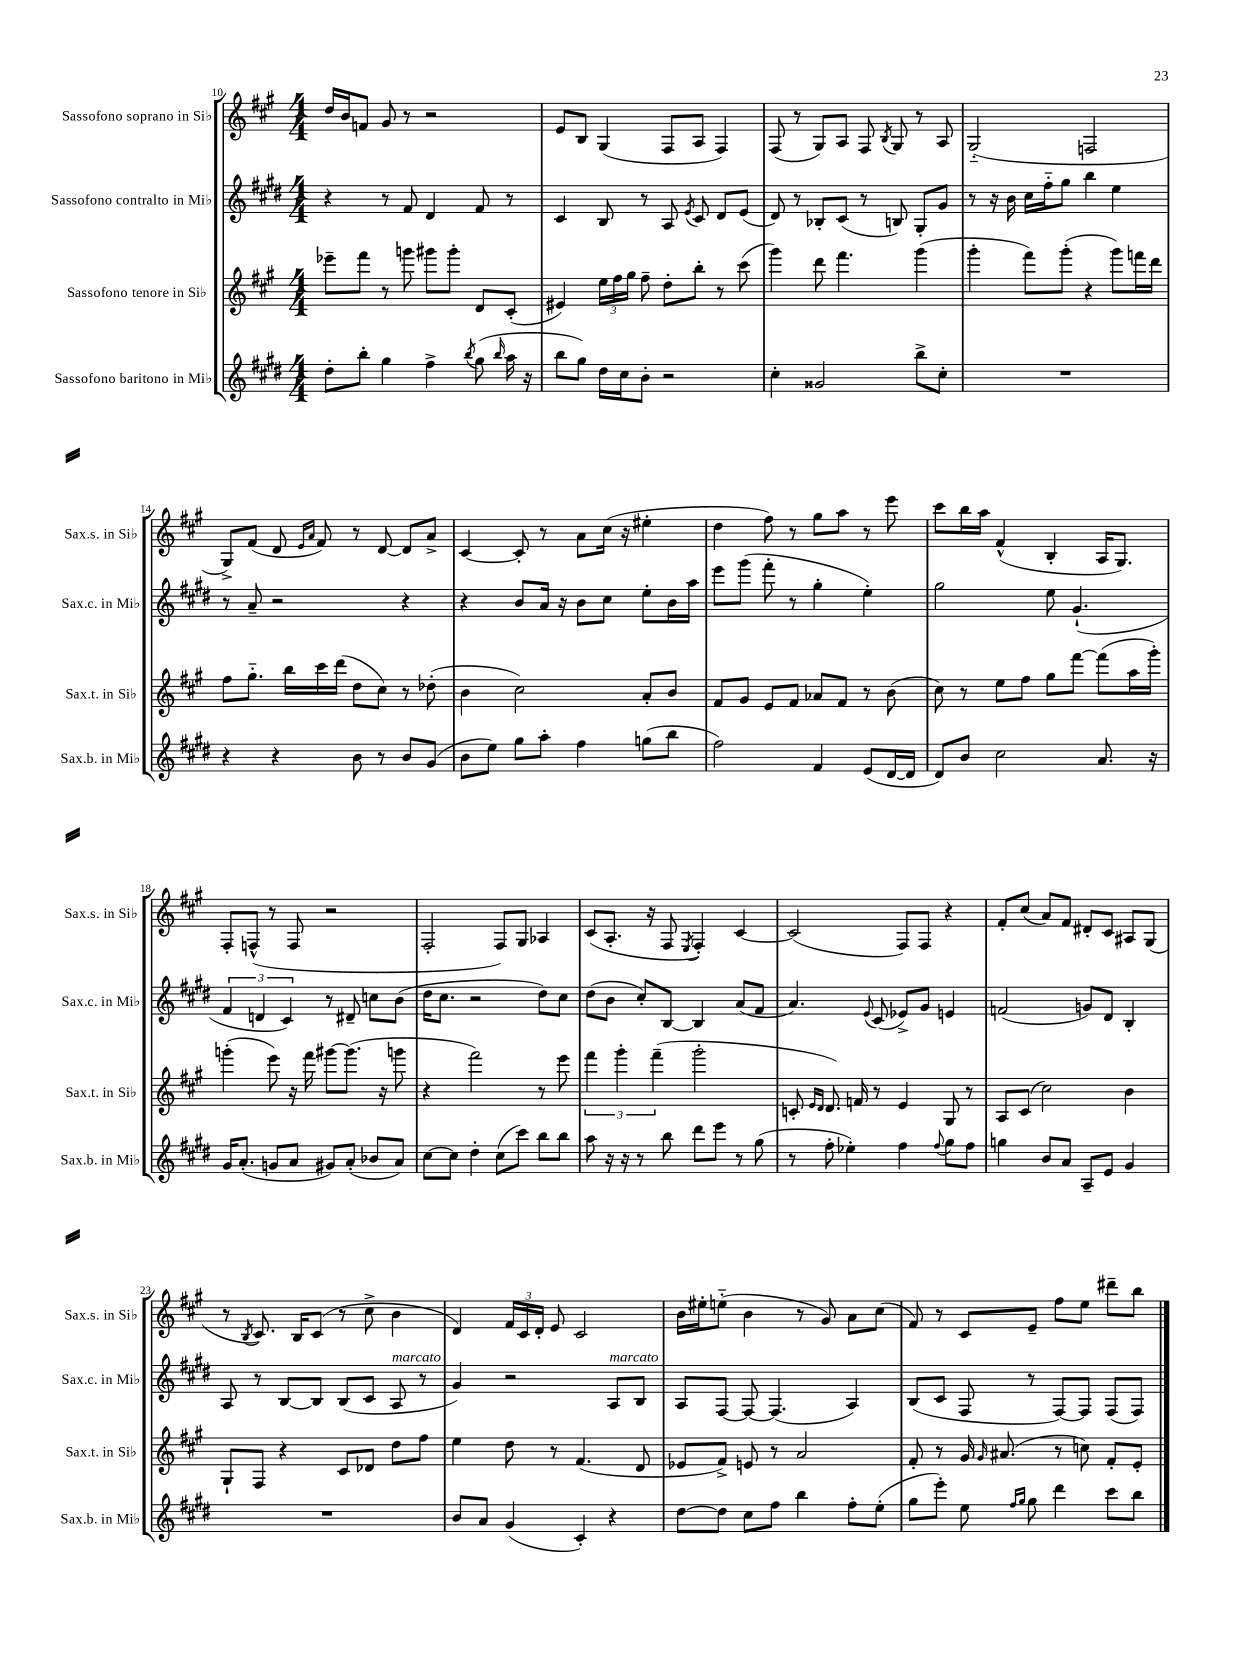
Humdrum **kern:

**kern	**kern	**kern	**kern
*staff4	*staff3	*staff2	*staff1
*clefG2	*clefG2	*clefG2	*clefG2
*k[f#c#g#d#]	*k[f#c#g#]	*k[f#c#g#d#]	*k[f#c#g#]
*M4/4	*M4/4	*M4/4	*M4/4
8dd#'\L	8eee-~\L	4r	16dd/LL
.	.	.	16b/J
8bb'\J	8fff#\J	.	8f/J
4gg#\	8r	8r	8g#/
.	8ggg\	8f#/	8r
4ff#^\	8ggg#\L	4d#/	2r
.	8ggg#'\J	.	.
8qbb/	.	.	.
(8gg#\	8d/L	8f#/	.
16qqbb/	.	.	.
16aa\	(8c#'/J	8r	.
16r	.	.	.
=	=	=	=
8bb\L	4e#/)	4c#/	8e/L
8gg#\J)	.	.	8B/J
16dd#\LL	24ee\LL	8B/	(4G#/
.	24ff#\	.	.
16cc#\J	.	.	.
.	24gg#\JJ	.	.
8b'\J	8ff#~\	8r	.
2r	8dd'\L	8A/	8F#/L
.	.	8qe/	.
.	8bb'\J	8c#/	8A/J
.	8r	8d#/L	4F#/)
.	(8ccc#\	(8e/J	.
=	=	=	=
4cc#'\	4ggg#\)	8d#/)	(8F#/
.	.	8r	8r
2g##/	8ddd\	8B-'/L	8G#/L)
.	4.fff#\	(8c#/J	8A/J
.	.	8r	8F#/
.	.	.	8qB/
.	.	8B/)	8G#/
8bb^\L	(4ggg#\	8G#'/L	8r
8cc#'\J	.	8g#/J	8A/
=	=	=	=
1r	4ggg#'\	8r	(2G#'~/
.	.	16r	.
.	.	16b\	.
.	8fff#\L)	16cc#\LL	.
.	.	16ff#'~\J	.
.	(8ggg#'\J	8gg#\J	.
.	4r	4bb\	2F/
.	8ggg#\L)	4ee\	.
.	16fff\L	.	.
.	16ddd\JJ	.	.
=	=	=	=
4r	8ff#\L	8r	8G#^/L)
.	8.gg#'~\J	8a~/	(8f#/J
4r	.	2r	8d/
.	16bb\LL	.	.
.	.	.	16qqe/LL
.	.	.	16qqa/JJ
.	16ccc#\	.	8f#/)
.	(16ddd\JJ	.	.
8b\	8dd\L	.	8r
8r	8cc#\J)	.	[8d/
8b/L	8r	4r	8d/]L
(8g#/J	(8dd-'\	.	8a^/J
=	=	=	=
8b\L	4b\	4r	[4c#/
8ee\J)	.	.	.
8gg#\L	2cc#\)	8b/L	8c#'/]
8aa'\J	.	16a/Jk	8r
.	.	16r	.
4ff#\	.	8b\L	8a\L
.	.	8cc#\J	(16cc#\Jk
.	.	.	16r
(8gg\L	8a'/L	8ee'\L	4ee#'\
8bb\J	8b/J	16b\L	.
.	.	16aa\JJ	.
=	=	=	=
2ff#\)	8f#/L	8eee\L	4dd\
.	8g#/J	(8ggg#\J	.
.	8e/L	8fff#'\	8ff#\)
.	8f#/J	8r	8r
4f#/	8a-/L	4gg#'\	8gg#\L
.	8f#/J	.	8aa\J
(8e/L	8r	4ee'\)	8r
[16d#/L	(8b\	.	8eee\
16d#/]JJ	.	.	.
=	=	=	=
8d#/L)	8cc#\)	2gg#\	8ccc#\L
8b/J	8r	.	16bb\L
.	.	.	16aa\JJ
2cc#\	8ee\L	.	(4f#^^/
.	8ff#\J	.	.
.	8gg#\L	8ee\	4B'/
.	[8fff#\J	(4.g#`/	.
8.a/	(8fff#\]L	.	16A/LK
.	.	.	8.G#/J)
.	16aa\L	.	.
16r	16ggg#'\JJ)	.	.
=	=	=	=
16g#/LK	(4ggg'\	6f#/	8F#'/L
(8.a'/J	.	.	.
.	.	.	(8F^^/J
.	.	6d/	.
8g/L	8eee\)	.	8r
.	.	6c#/)	.
8a/J	16r	.	8F/
.	16fff#\	.	.
8g#/L)	[8ggg#\L	8r	2r
(8a'/J	(8.ggg#\]J	8d#~/	.
8b-/L	.	8cc\L	.
.	16r	.	.
8a/J)	8ggg\	(8b\J	.
=	=	=	=
[8cc#\L	4r	16dd#\LK	2F#'/
.	.	8.cc#\J	.
8cc#\]J	.	.	.
4dd#'\	2fff#\)	2r	.
(8cc#\L	.	.	8F#/L)
8ccc#\J)	.	.	8G#/J
8bb\L	8r	8dd#\L)	4A-/
8bb\J	8eee\	8cc#\J	.
=	=	=	=
8aa\	6fff#\	(8dd#\L	(8c#/L
16r	.	8b\J	8.A'/J
.	6ggg#'\	.	.
16r	.	.	.
8r	.	8cc#'/L)	.
.	.	.	16r
.	(6fff#~\	.	.
8bb\	.	[8B/J	8F#/
.	.	.	8qE/
8ddd#\L	2ggg#'\	4B/]	4F#'/)
8eee\J	.	.	.
8r	.	(8a/L	[4c#/
(8gg#\	.	8f#/J	.
=	=	=	=
8r	8c'/	4.a/)	(2c#/]
.	16qqe/LL	.	.
.	16qqd/JJ	.	.
8ff#'\	8.d/)	.	.
4ee-'\)	.	.	.
.	16f/	.	.
.	.	8qqe/	.
.	8r	(8c#/	.
4ff#\	4e/	8e-^/L)	8F#/L)
.	.	8g#/J	8F#/J
8qqff#/	.	.	.
8gg#\L	8G#/	4e/	4r
8ff#\J	8r	.	.
=	=	=	=
4gg\	8A/L	(2f/	8f#'/L
.	(8c#/J	.	(8cc#/J
8b/L	2cc#\)	.	8a/L)
8a/J	.	.	8f#/J
8A~/L	.	8g/L)	8d#'/L
8e/J	.	8d#/J	8c#/J
4g#/	4b\	4B'/	8A#/L
.	.	.	(8G#/J
=	=	=	=
1r	8G#`/L	8A/	8r
.	.	.	8qB/
.	8F#/J	8r	8.c#/)
.	4r	[8B/L	.
.	.	.	16B/LK
.	.	8B/]J	(8c#/J
.	8c#/L	(8B/L	8r
.	8d-/J	8c#/J	8cc#^\
.	8dd\L	8A/	4b\
.	8ff#\J	8r	.
=	=	=	=
8b/L	4ee\	4g#/)	4d/)
8a/J	.	.	.
(4g#/	8dd\	2r	24f#/LL
.	.	.	24c#/
.	.	.	24d'/JJ
.	8r	.	8e/
4c#'/)	(4.f#/	.	2c#/
4r	.	8A/L	.
.	8d/	8B/J	.
=	=	=	=
[8dd#\L	8e-/L	8A/L	16b\LL
.	.	.	16ee#'\J
8dd#\]J	8f#^/J)	[8F#/J	(8ee'~\J
8cc#\L	8e/	8F#/_	4b\
8ff#\J	8r	(4.F#/]	.
4bb\	2a/	.	8r
.	.	.	8g#/)
8ff#'\L	.	4A/)	8a\L
(8ee'\J	.	.	(8cc#\J
=	=	=	=
8gg#\L	8f#'/	(8B/L	8f#/)
8eee'\J)	8r	8c#/J	8r
8ee\	16g#/	8F#/	8c#/L
.	16qqg#/	.	.
.	(8.a#/	.	.
16qqff#/LL	.	.	.
16qqgg#/JJ	.	.	.
8gg#\	.	8r	8e~/J
4ddd#\	8r	[8F#/L)	8ff#\L
.	8cc\)	8F#/]J	8ee\J
8ccc#\L	8f#'/L	(8F#/L	8ddd#~\L
8bb\J	8e'/J	8F#/J)	8bb\J
==	==	==	==
*-	*-	*-	*-
